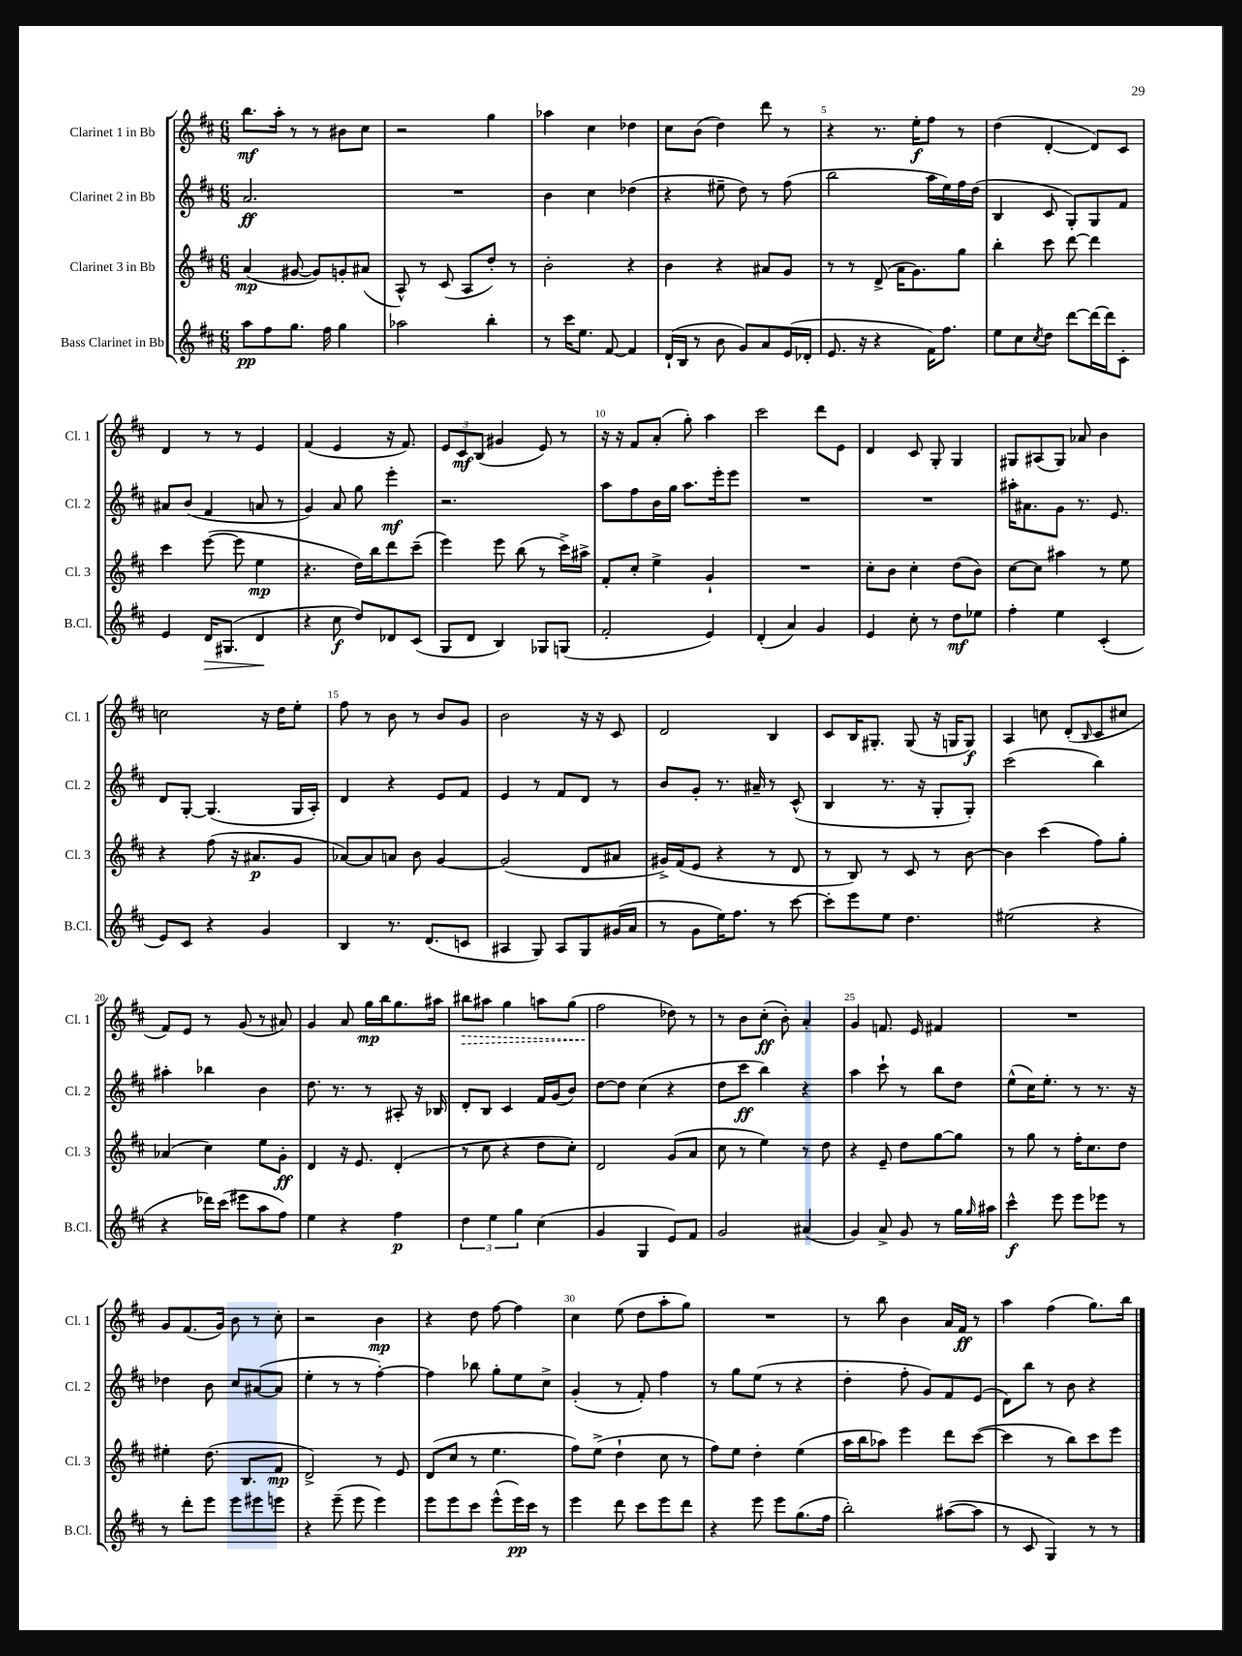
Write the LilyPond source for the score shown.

<<
\new StaffGroup <<
\new Staff = "s0" \with { instrumentName = "Clarinet 1 in Bb" shortInstrumentName = "Cl. 1" } {
    \clef treble \key d \major \numericTimeSignature \time 6/8
    b''8.\mf a''16-. r8 r8 bis'8 cis''8 |
    r2 g''4 |
    aes''4 cis''4 des''4 |
    cis''8 b'8( d''4) d'''8 r8 |
    r4 r8. e''16-.\f fis''8 r8 |
    d''4( d'4~-. d'8) cis'8 |
    d'4 r8 r8 e'4 |
    fis'4( e'4 r16 fis'8.) |
    \tuplet 3/2 { e'8 cis'8\mf b8( } gis'4 e'8) r8 |
    r16 r16 fis'8 a'8-.( g''8-.) a''4 |
    cis'''2 d'''8 e'8 |
    d'4 cis'8 g8-. g4 |
    gis8 ais8( gis8) aes'8 b'4 |
    c''2 r16 d''16 e''8-. |
    fis''8 r8 b'8 r8 b'8 g'8 |
    b'2 r16 r16 cis'8 |
    d'2 b4 |
    cis'8 b16 gis8.-. gis8( r16 g16 g8\f) |
    a4 c''8 d'8-.( \grace { b16 } cis'8 cis''8 |
    fis'8) e'8 r8 g'8( r8 ais'8) |
    g'4 a'8 g''16\mp b''16 g''8. ais''16 |
    \once \override Hairpin.style = #'dashed-line bis''8\> ais''8 g''4 a''8 g''8( |
    fis''2\! des''8) r8 |
    r8 b'8 cis''8-.\ff( b'8-.) a'4-. |
    g'4 f'8. e'16 fis'4 |
    R2. |
    g'8 fis'8.( g'16) b'8 r8 cis''8-. |
    r2 b'4\mp |
    r4 d''8 fis''8~ fis''4 |
    cis''4 e''8( d''8 a''8-. g''8) |
    R2. |
    r8 b''8 b'4 a'16 fis'16\ff r8 |
    a''4 fis''4( g''8.) b''16 \bar "|." |
}
\new Staff = "s1" \with { instrumentName = "Clarinet 2 in Bb" shortInstrumentName = "Cl. 2" } {
    \clef treble \key d \major \numericTimeSignature \time 6/8
    a'2.\ff |
    R2. |
    b'4 cis''4 des''4( |
    r4 eis''8-- d''8) r8 fis''8( |
    b''2 a''16 e''16) fis''16 d''16( |
    b4 cis'8 g8-.) g8 fis'8 |
    ais'8 b'8( fis'4 a'8 r8 |
    g'4) a'8 g''8 e'''4-.\mf |
    r2. |
    a''8 fis''8 b'16 g''16 a''8. e'''16-. e'''8 |
    R2. |
    R2. |
    ais''16-. ais'8. g'8 r8. e'8. |
    d'8 g8~-. g4.( g16 a16-.) |
    d'4 r4 e'8 fis'8 |
    e'4 r8 fis'8 d'8 r8 |
    b'8 g'8-. r8. ais'16-- r8 cis'8-^( |
    b4 r8. r16 g8-. g8-.) |
    cis'''2( b''4) |
    ais''4-. bes''4 b'4 |
    d''8. r8. r8 ais8-. r16 bes16 |
    d'8-. b8 cis'4 fis'16 g'16( b'8) |
    d''8~ d''8 cis''4( r4 |
    d''8 cis'''8\ff b''4) r4 |
    a''4 cis'''8-! r8 b''8 d''8 |
    e''8-^( cis''16) e''8.-. r8 r8. r16 |
    des''4 b'8 cis''8 ais'8~( ais'8 |
    e''4-. r8 r8 fis''4~-.) |
    fis''4 bes''8 g''8-. e''8 cis''8-> |
    g'4-.( r8 fis'8-.) fis''4 |
    r8 g''8 e''8( r8 r4 |
    d''4-. fis''8-. g'8) fis'8 e'8( |
    d'8) b''8 r8 b'8 r4 \bar "|." |
}
\new Staff = "s2" \with { instrumentName = "Clarinet 3 in Bb" shortInstrumentName = "Cl. 3" } {
    \clef treble \key d \major \numericTimeSignature \time 6/8
    a'4\mp( gis'8~ gis'8) g'8-. ais'8( |
    a8-^) r8 cis'8( a8 d''8-.) r8 |
    b'2-. r4 |
    b'4 r4 ais'8 g'8 |
    r8 r8 d'8->( a'16 g'8.) g''8 |
    b''4-. cis'''8 d'''8~ d'''4 |
    cis'''4 e'''8~( e'''8 e''4\mp |
    r4. d''16) b''16 d'''8 cis'''8--( |
    e'''4) e'''8 b''8( r8 cis'''16->) ais''16-> |
    fis'8-. cis''8-. e''4-> g'4-! |
    R2. |
    cis''8-. b'8 cis''4-. d''8( b'8) |
    cis''8~ cis''8 ais''4 r8 e''8 |
    r4 fis''8( r16 ais'8.\p g'8 |
    aes'8~) aes'8 a'8 b'8 g'4~ |
    g'2( d'8 ais'8 |
    gis'16->) fis'16( e'8 r4 r8 d'8 |
    r8 b8) r8 cis'8 r8 b'8~ |
    b'4 cis'''4( fis''8) g''8-. |
    aes'4( cis''4) e''8 g'8-.\ff |
    d'4 r16 e'8. d'4-.( |
    r8 cis''8 r4 d''8 cis''8-.) |
    d'2 g'8( a'8 |
    cis''8 r8 e''4) r8 d''8 |
    r4 e'8-- d''8 g''8~ g''8 |
    r8 g''8 r8 fis''16-. cis''8. d''8 |
    eis''4-. d''8.( b8. fis'8\mp |
    d'2->) r8 e'8 |
    d'8( cis''8 r8 e''4. |
    fis''8) e''8->( d''4-! cis''8 r8 |
    fis''8) e''8 d''4-. e''4( |
    a''16 b''16 aes''8) e'''4 d'''8 cis'''8~( |
    cis'''4 r8 b''8) cis'''8 e'''8 \bar "|." |
}
\new Staff = "s3" \with { instrumentName = "Bass Clarinet in Bb" shortInstrumentName = "B.Cl." } {
    \clef treble \key d \major \numericTimeSignature \time 6/8
    a''8\pp fis''8 g''8. fis''16 g''4 |
    aes''2 b''4-. |
    r8 cis'''16 e''8. fis'8~ fis'4 |
    d'16-!( b16 r8 b'8 g'8) a'8 e'16( des'16-. |
    e'8. r16 r4 fis'16) fis''8. |
    e''8 cis''8 \acciaccatura { cis''8 } d''8 d'''8~ d'''16~ d'''16 cis'8-. |
    e'4 d'16\> gis8.( d'4\! |
    r4 cis''8\f d''8) des'8 cis'8( |
    g8 d'8 b4) ges8 g8( |
    fis'2-. e'4) |
    d'4-.( a'4) g'4 |
    e'4 cis''8-. r8 d''8\mf ees''8 |
    fis''4-. e''4 cis'4-.( |
    e'8) cis'8 r4 g'4 |
    b4 r8. d'8.( c'8 |
    ais4 g8) ais8 g8 gis'16( a'16 |
    r8 g'8 e''16) fis''8. r8 cis'''8~ |
    cis'''8-. e'''8 e''8 d''4. |
    eis''2( r4 |
    r4 des'''16) cis'''16( eis'''8 a''8 fis''8) |
    e''4 r4 fis''4\p |
    \tuplet 3/2 { d''4 e''4 g''4 } cis''4( |
    g'4 g4 e'8) fis'8 |
    g'2 ais'4( |
    g'4) a'8-> g'8 r8 g''16 \grace { g''16 } ais''16 |
    cis'''4-^\f e'''8 e'''8 ees'''8 r8 |
    r8 d'''8-. e'''8 e'''8 eis'''8 e'''8 |
    r4 e'''8--( e'''8 e'''4) |
    e'''8 e'''8 cis'''8 e'''8-^( e'''16\pp) cis'''16 r8 |
    e'''4 d'''8 cis'''8 e'''8 d'''8 |
    r4 e'''8 e'''8 g''8.( fis''16 |
    b''2-.) ais''8~( ais''8 |
    r8 cis'8 g4) r8 r8 \bar "|." |
}
>>
>>
\layout { \context { \Score \override BarNumber.break-visibility = ##(#f #t #t) barNumberVisibility = #(every-nth-bar-number-visible 5) } }
